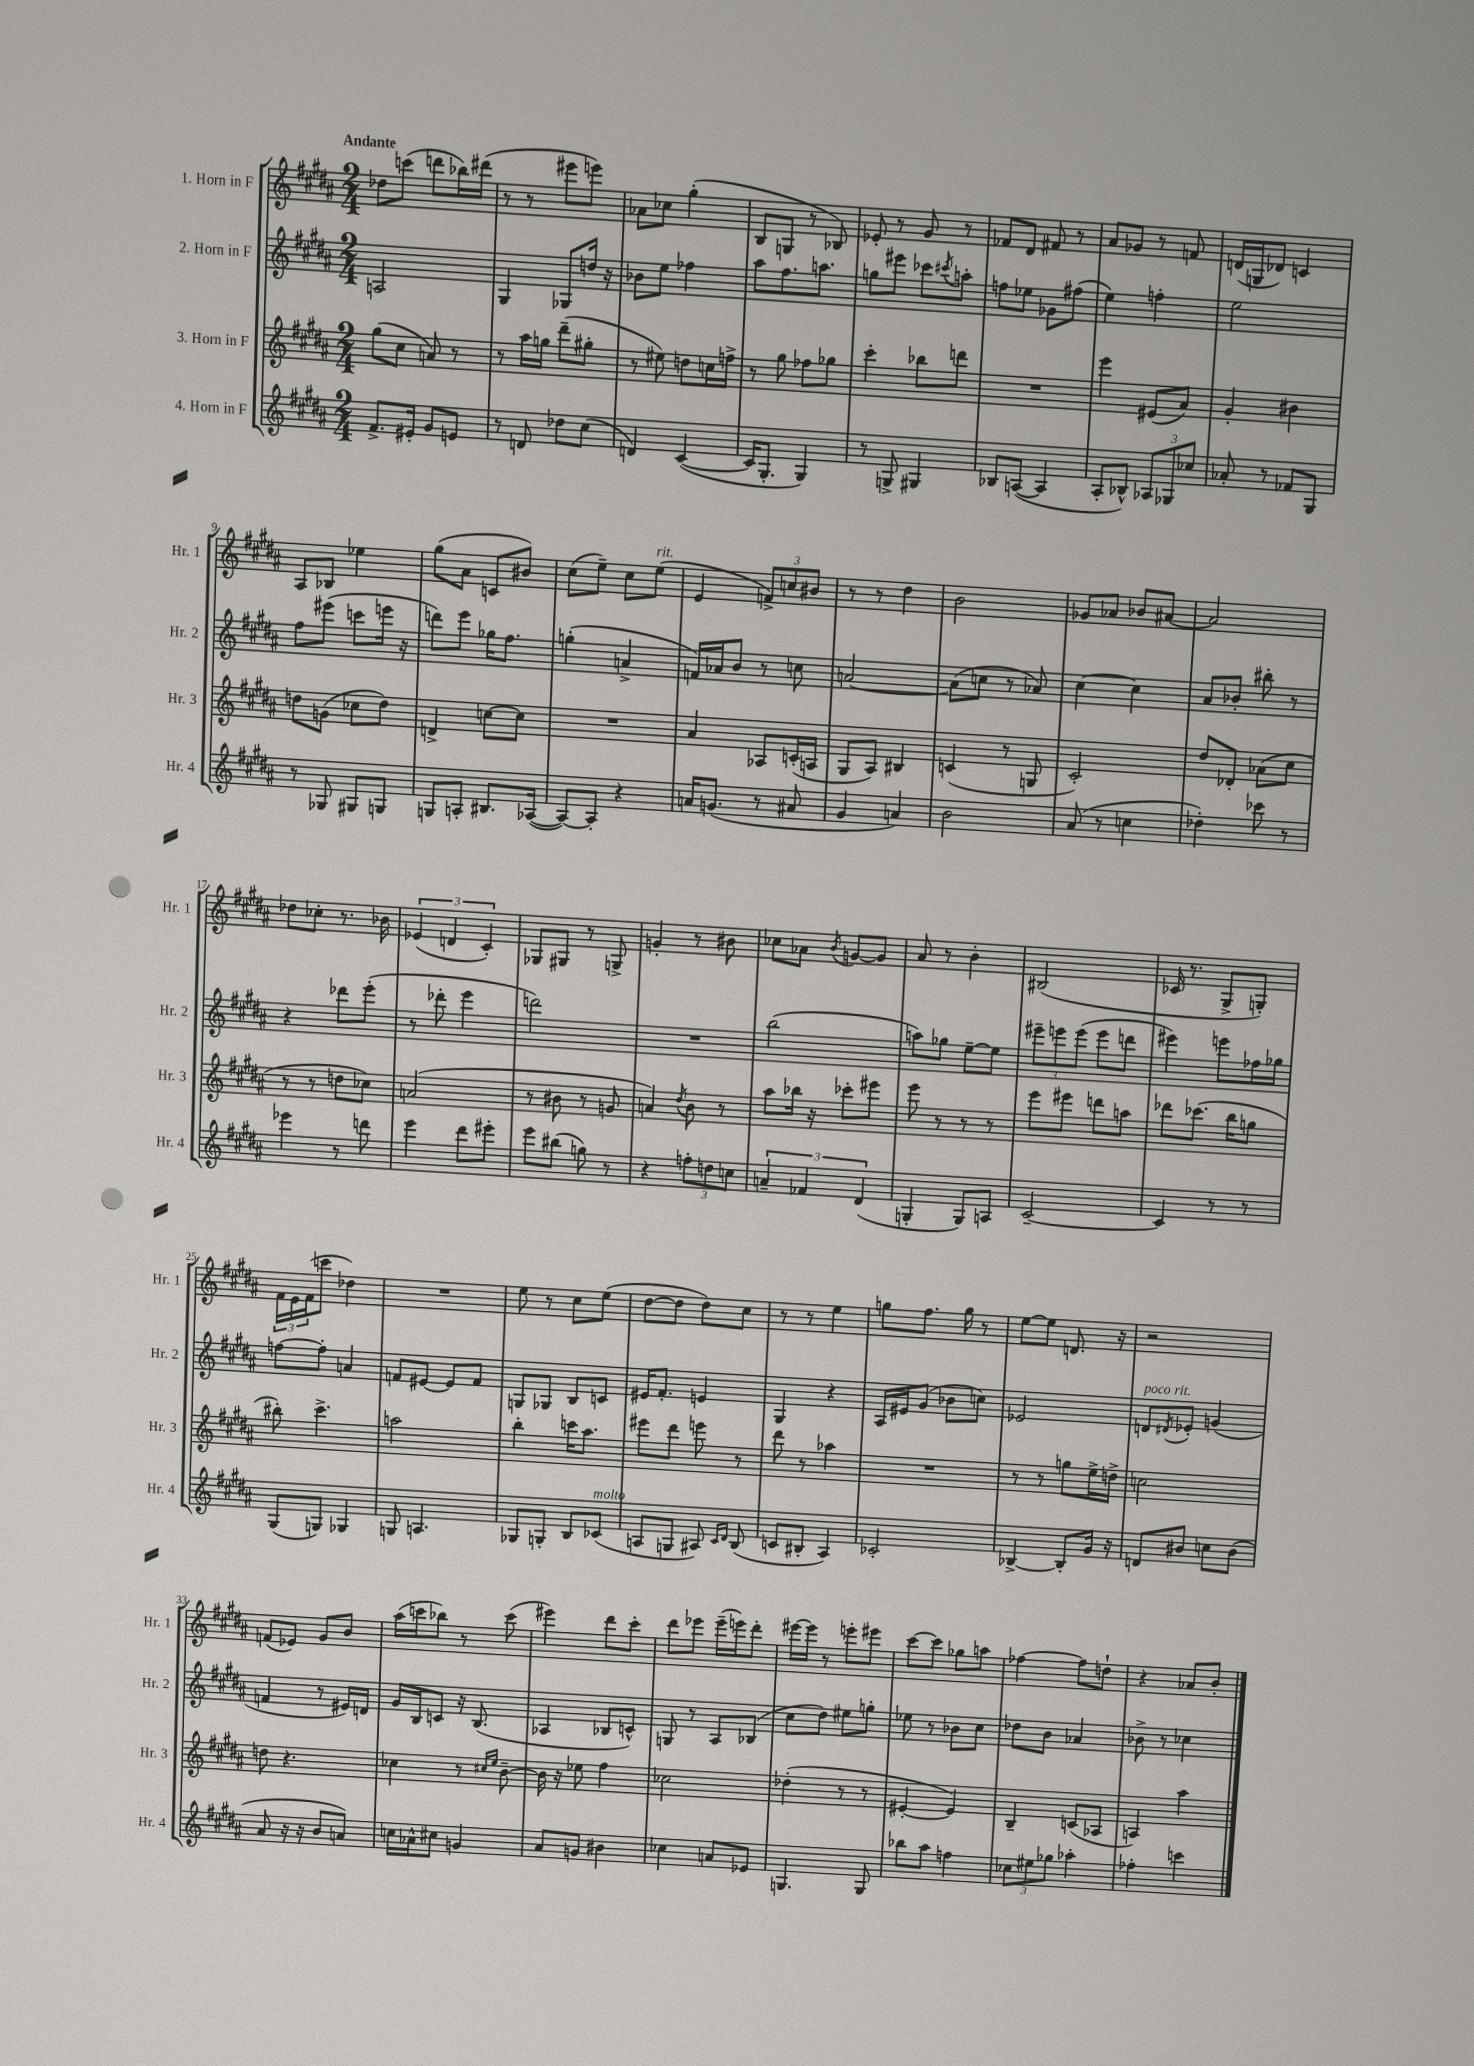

**kern	**kern	**kern	**kern
*staff4	*staff3	*staff2	*staff1
*clefG2	*clefG2	*clefG2	*clefG2
*k[f#c#g#d#a#]	*k[f#c#g#d#a#]	*k[f#c#g#d#a#]	*k[f#c#g#d#a#]
*M2/4	*M2/4	*M2/4	*M2/4
8.f#^/L	(8gg#\L	2A/	8dd-\L
.	8cc#\J	.	(8ccc\J
16e#'/Jk	.	.	.
8g#/L	8a/)	.	8ddd\L
8e/J	8r	.	16bb-\L)
.	.	.	(16ddd#\JJ
=	=	=	=
8r	8r	4G#/	8r
8d/	16aa#\LL	.	8r
.	16gg\JJ	.	.
8dd-\L	(8ddd#~\L	8G-/L	8eee#\L
(8cc#\J	8gg#'\J	16dd/Jk	8eee\J)
.	.	16r	.
=	=	=	=
4d/)	8r	8b-\L	8a-\L
.	8ee#\)	8ee\J	8cc-\J
([4c#/	8dd\L	4ff-\	(4gg#'\
.	16cc\L	.	.
.	16ff^\JJ	.	.
=	=	=	=
16c#/]LK	8r	8aa#\L	8B/L
8.G#'/J	.	.	.
.	8gg#\	8.ff#\	8G/J
4G#/)	8ff-\L	.	8r
.	.	8.aa\J	.
.	8gg-\J	.	8B-/)
=	=	=	=
8r	4ccc#'\	8gg\L	8e-'/
8G^/	.	8eee#\J	8r
4G#/	8bb-\L	8ccc-\L	8g#/
.	.	8qccc#/	.
.	8ddd\J	8aa'\J	8r
=	=	=	=
8B-/L	2r	8ff\L	8f-/L
([8A/J	.	8ee-\J	8d#/J
4A/]	.	8g-\L	8f#/
.	.	(8ff#\J	8r
=	=	=	=
8A#'/L	4eee\	4ee\)	8a#/L
8B-^^/J)	.	.	8g-/J
12A-/L	(8e#/L	4ff'\	8r
12G-/	.	.	.
.	8a#/J)	.	8f/
12cc-/J	.	.	.
=	=	=	=
8a-'/	4g#'/	2ee\	(16d/LL
.	.	.	16G/J
8r	.	.	8d-/J)
8f-/L	4b#\	.	4c/
8G#/J	.	.	.
=	=	=	=
8r	8dd\L	8ff#\L	8A#/L
8G-/	(8g\J	(8eee#\J	8B-/J
8G#/L	8cc-\L	8ccc\L	4ee-\
8G/J	8dd\J)	16eee\Jk	.
.	.	16r	.
=	=	=	=
8G/L	4d^/	8ddd\L)	(8gg#\L
8A'/J	.	8eee\J	8a#\J
8.B#/L	[8cc\L	16gg-\LK	8c/L
.	.	8.ff#\J	.
.	8cc\]J	.	8b#/J)
([16A-/Jk	.	.	.
=	=	=	=
8A-/_L)	2r	(4gg'\	(8cc#\L
8A-'/]J	.	.	8ee~\J)
4r	.	4a^/	8cc#\L
.	.	.	(8ee\J
=	=	=	=
16a/LK	4a#/	16f/LL)	4e/
(8.g/J	.	16a-/J	.
.	.	8b/J	.
8r	8A-/L	8r	12f^/L)
.	.	.	12cc/
8a#/	(16c'/L	8cc\	.
.	.	.	12b#/J
.	16A/JJ	.	.
=	=	=	=
4g#/	8G#/L	[2a/	8r
.	8A#/J)	.	8r
4a/)	4B#/	.	4dd#\
=	=	=	=
2b\	(4c/	(8a\]L	2b\
.	.	8cc\J	.
.	8r	8r	.
.	8G/	8a-/)	.
=	=	=	=
(8a#/	2c#'/)	[4cc#\	8g-/L
8r	.	.	8a-/J
4cc\	.	4cc#\]	8b-/L
.	.	.	[8a#/J
=	=	=	=
4dd-'\)	8dd#/L	8a#/L	2a#/]
.	8d-'/J	8b-'/J	.
8ccc-\	(8a-\L	8bb#'\	.
8r	8cc#\J	8r	.
=	=	=	=
4eee-\	8r	4r	8dd-\L
.	8r	.	8cc-'\J
8r	8dd\L	8ddd-\L	8.r
8ddd\	8cc-\J)	(8eee'\J	.
.	.	.	16b-\
=	=	=	=
4eee\	(2a/	8r	(6e-/
.	.	8ddd-'\	.
.	.	.	6d/
8ddd#\L	.	4eee\	.
.	.	.	6c#'/)
8eee#'\J	.	.	.
=	=	=	=
8eee\L	8r	2ddd\)	8G-/L
(8bb#\J	8b#\	.	8G#/J
8gg\)	8r	.	8r
8r	8g/	.	8G^/
=	=	=	=
4r	4a/)	2r	4g'/
.	8qdd#/	.	.
12ff'\L	8b\	.	8r
12dd\	.	.	.
.	8r	.	8b#\
12cc\J	.	.	.
=	=	=	=
6a~/	8aa#\L	(2bb\	8cc-\L
.	16bb-\Jk	.	8a-\J
6f-/	.	.	.
.	16r	.	.
.	.	.	8qb/
.	8ccc-'\L	.	[8g/L
(6d#/	.	.	.
.	8eee#\J	.	8g/]J
=	=	=	=
4G'/	8eee\	8aa\L)	8a#/
.	8r	8gg-\J	8r
8G/L)	8r	[8ee~\L	4b'\
8A/J	8r	8ee\]J	.
=	=	=	=
[2c#~/	8eee\L	12eee#~\L	(2B#/
.	.	12eee\	.
.	8eee#\J	.	.
.	.	(12eee\J	.
.	8ddd\L	8eee\L	.
.	8aa\J	8ddd\J	.
=	=	=	=
4c#/]	8ddd-\L	4eee#\)	16c-/
.	.	.	8.r
.	(8.ccc-\J	.	.
8r	.	8eee\L	8G#^/L
.	16bb\LK	.	.
8r	8gg\J	16ff-\L	8G'/J)
.	.	16gg-\JJ	.
=	=	=	=
(8G#/L	8bb#'\)	[8ff\L	24f#\LL
.	.	.	24e\
.	.	.	(24f#\J
8G/J)	4.ccc#^\	8ff'\]J	8ccc\J
4G-/	.	4a/	4dd-\)
=	=	=	=
8G/	2aa\	8f/L	2r
4.A/	.	[8e#/J	.
.	.	8e#/]L	.
.	.	8f/J	.
=	=	=	=
8G-/L	4bb'\	8G/L	8ee\
8G'/J	.	8G-/J	8r
8B/L	16ccc\LK	8B/L	8cc#\L
.	8.aa#\J	.	.
(8c-/J	.	8c/J	(8ee\J
=	=	=	=
8A/L	8eee#\L	16e#/LK	[8dd#\L
.	.	8.f#'/J	.
8G/J	8ddd#\J	.	8dd#\]J
8A#/)	8eee\	4e/	8dd#\L)
16qqc#/LL	.	.	.
16qqd#/JJ	.	.	.
(8B/	8r	.	8cc#\J
=	=	=	=
8c/L	8ddd#\	4G#/	8r
8B#'/J	8r	.	8r
4A#/)	4aa-\	4r	4ee\
=	=	=	=
2c-'/	2r	16A#/LL	8gg\L
.	.	16e#/J	.
.	.	(8g#/J	8.ff#\J
.	.	8b-\L	.
.	.	.	16gg\
.	.	8cc\J)	8r
=	=	=	=
[4B-^/	8r	2e-/	[8ee\L
.	8r	.	8ee\]J
8B-'/]L	8gg\L	.	8.d/
16g#/Jk	16ee^\L	.	.
16r	16dd^\JJ	.	16r
=	=	=	=
8d/L	2cc\	8d/L	2r
.	.	8qd#/	.
8b#/J	.	8e-'/J	.
8cc\L	.	(4g/	.
(8b#\J	.	.	.
=	=	=	=
8a#/	8dd\	4f/	(8f/L
16r	4.r	.	8e-/J)
16r	.	.	.
8b/L	.	8r	8g#/L
8a/J)	.	16e#/LL)	8b/J
.	.	16d/JJ	.
=	=	=	=
16cc\LL	4cc-\	16g#/LL	(16aa#\LL
16a-^^\J	.	16B/J	16ccc\J
8cc#\J	.	8c/J	8bb-\J)
4g/	8r	16r	8r
.	.	(8.B/	.
.	16qqcc#/LL	.	.
.	16qqee/JJ	.	.
.	[8b~\	.	(8ccc\
=	=	=	=
8a#/L	16b\]	4A-/	4eee#\)
.	16r	.	.
8g/J	8ee-\	.	.
4b#\	4ff#\	8B-/L	8ddd#\L
.	.	8c^^/J)	8ccc#'\J
=	=	=	=
4cc-\	2cc-\	8G/	8ddd#\L
.	.	8r	8eee-\J
8a/L	.	8A#/L	(16eee-~\LL
.	.	.	16eee\J)
8e-/J	.	(8B-/J	8ddd#'\J
=	=	=	=
4.G/	(4dd-'\	8cc#\L	[16eee#\LL
.	.	.	16eee#\]JJ
.	.	8dd#\J)	8r
.	8r	8ee#\L	8eee'\L
8G/	8r	8gg'\J	8eee#\J
=	=	=	=
8bb-\L	[4e#'/	8ee-\	[8ccc#\L
8aa#\J	.	8r	8ccc#\]J
4ff\	4e#/])	8b-\L	8gg-\L
.	.	8cc#\J	8aa\J
=	=	=	=
12cc-\L	4B~/	8dd-\L	[4ff-\
12ee#\	.	.	.
.	.	8b\J	.
12gg-\J	.	.	.
4aa-'\	(8c/L	4a-/	8ff-\]L
.	8A-/J	.	8dd`\J
=	=	=	=
4ff-'\	4A/)	8b-^\	4r
.	.	8r	.
4ccc\	4aa#\	4cc-\	8a-/L
.	.	.	8b'/J
==	==	==	==
*-	*-	*-	*-
